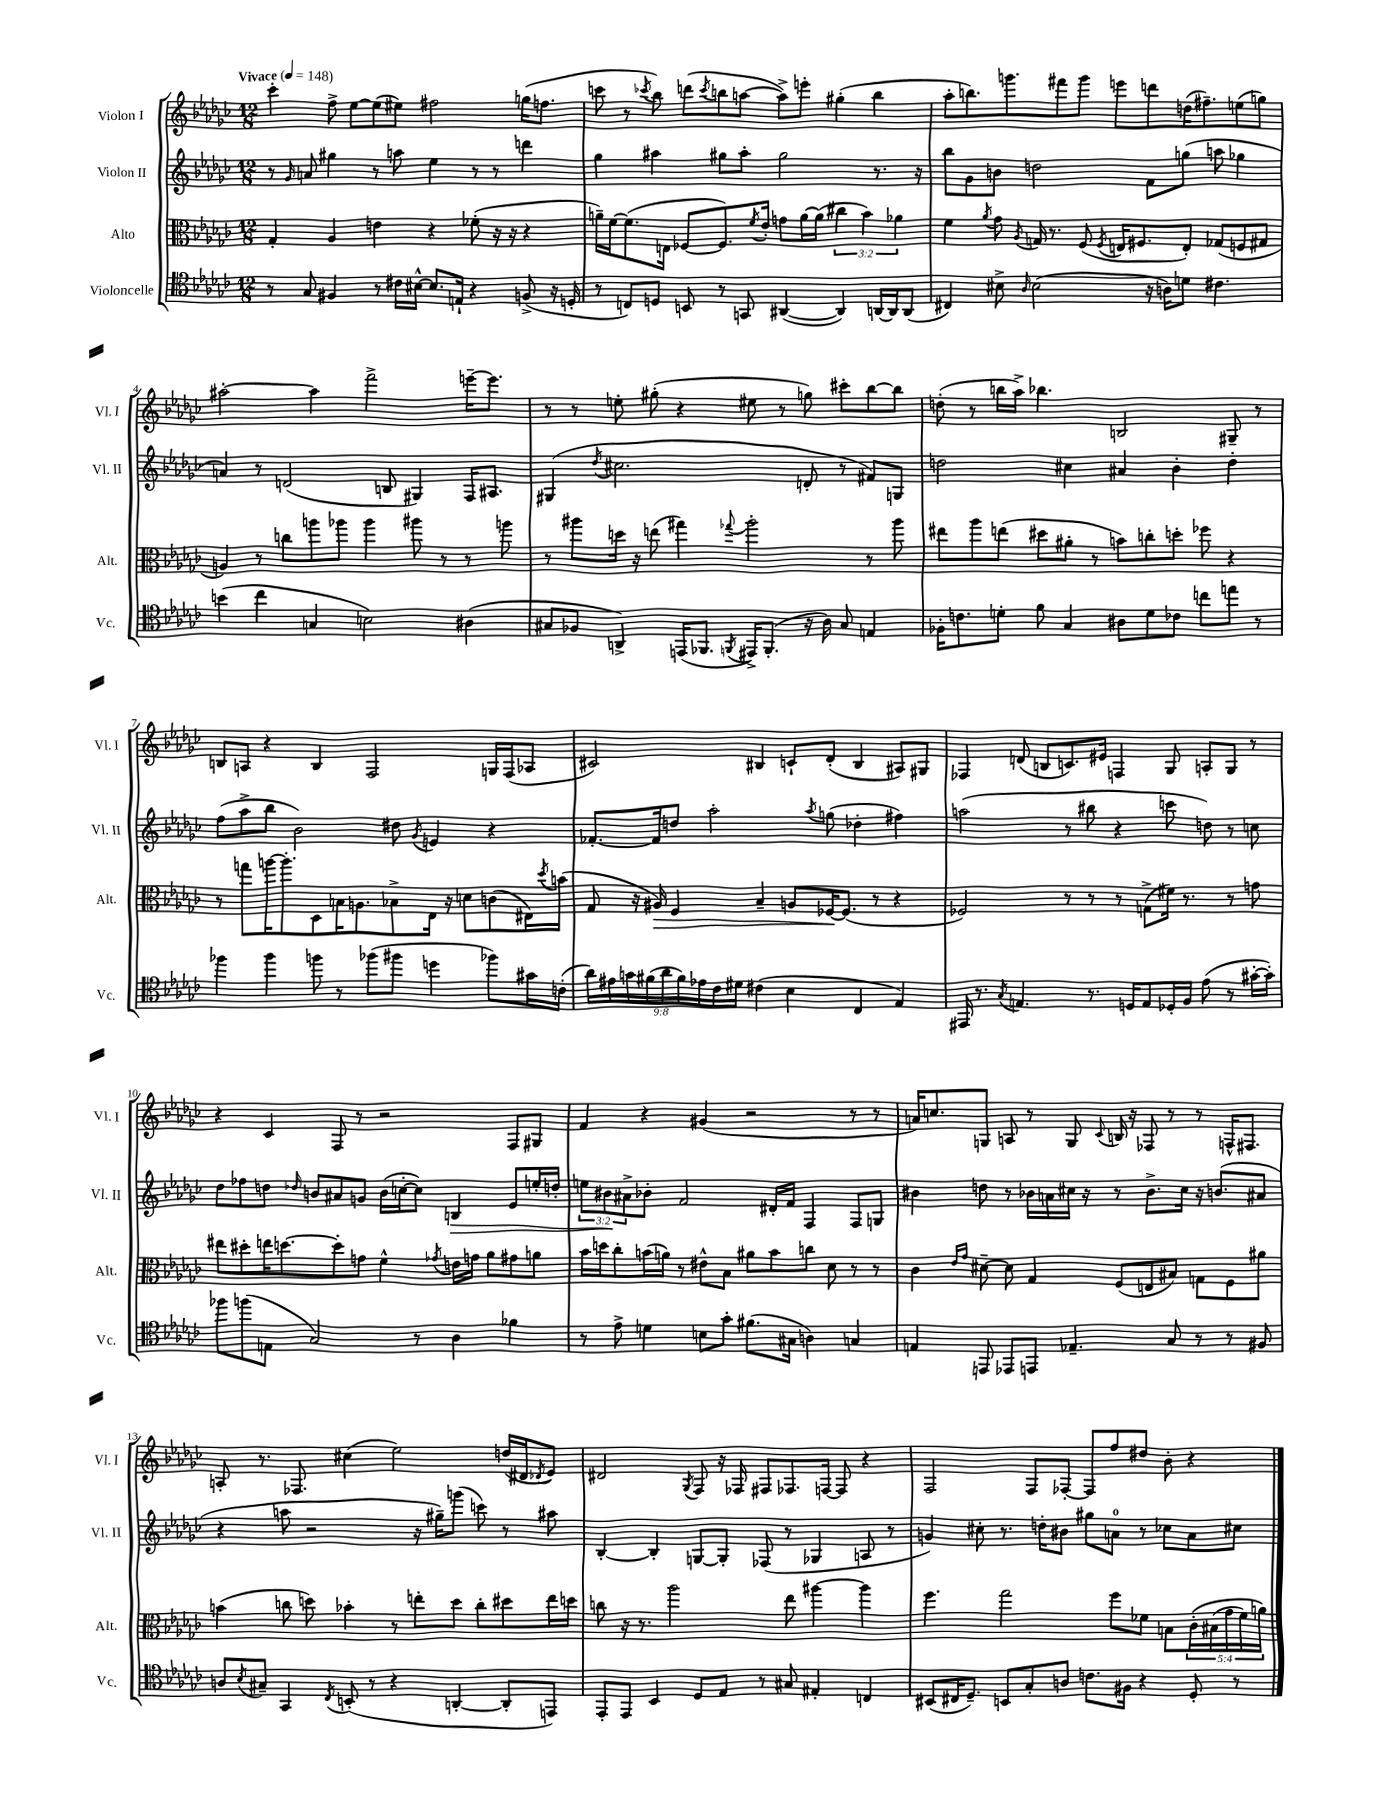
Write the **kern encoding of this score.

**kern	**kern	**dynam	**kern	**dynam	**kern
*part4	*part3	*part3	*part2	*part2	*part1
*staff4	*staff3	*staff3	*staff2	*staff2	*staff1
*I"Violoncelle	*I"Alto	*	*I"Violon II	*	*I"Violon I
*I'Vc.	*I'Alt.	*	*I'Vl. II	*	*I'Vl. I
*clefC4	*clefC3	*	*clefG2	*	*clefG2
*k[b-e-a-d-g-c-]	*k[b-e-a-d-g-c-]	*	*k[b-e-a-d-g-c-]	*	*k[b-e-a-d-g-c-]
*M12/8	*M12/8	*	*M12/8	*	*M12/8
*MM148	*MM148	*	*MM148	*	*MM148
=1	=1	=1	=1	=1	=1
!	!	!	!	!	!LO:TX:a:B:t=Vivace
8r	4G-'/	.	8r	.	4ccc-'\
.	.	.	16qqg-/	.	.
8G-/	.	.	8an/	.	.
4F#X/	4A-/	.	4gg#X\	.	8ff^\
.	.	.	.	.	[8ee-\L
8r	4en\	.	8r	.	(8ee-\]
16c#X\LL	.	.	8aan\	.	8ee#X\J)
[16B#X^^\JJ	.	.	.	.	.
8.B#/L]	4r	.	4ee-\	.	2ff#X\
16En`/Jk	.	.	.	.	.
4r	(8f-X'\	.	8r	.	.
.	16r	.	8r	.	.
.	16r	.	.	.	.
(8Fn^/	4r	.	4dddn\	.	(16ggn\KL
.	.	.	.	.	8.ffn\J
16r	.	.	.	.	.
16Dn'/	.	.	.	.	.
=2	=2	=2	=2	=2	=2
8r	16an~\LL)	.	4gg-\	.	8cccn\
.	[16f\J	.	.	.	.
8Cn/L)	(8.f\]	.	.	.	8r
.	.	.	.	.	8qccc-X/
8Dn/J	.	.	4aa#X\	.	8bb-\)
.	16En\Jk	.	.	.	.
8BBn/	[8F-X/L	.	.	.	(8dddn\L
.	.	.	.	.	8qccc-/
8r	8.F-/])	.	8gg#X\L	.	8bbn\
8GGn/	.	.	8aa#'\J	.	[8aan\J
.	8qf/	.	.	.	.
.	16e-'/Jk	.	.	.	.
([4AA#X/	8gn\L	.	2gg#\	.	8aa^\L])
.	[16a\L	.	.	.	8eeen'\J
.	(16a\JJ]	.	.	.	.
4AA#/])	6cc#X\	.	.	.	(4gg#X'\
.	6b-\)	.	.	.	.
[16AAn/LL	.	.	8.r	.	4bb\
16AA/J]	.	.	.	.	.
.	6a-X\	.	.	.	.
(8AA/J	.	.	.	.	.
.	.	.	16r	.	.
=3	=3	=3	=3	=3	=3
4C#X/)	4f\	.	8bb-\L	.	8aa-'\L
.	.	.	8g-\	.	8.bbn\)
.	8qa-/	.	.	.	.
8B#X^\	8g-\	.	8bn\J	.	.
.	.	.	.	.	8.gggn\
16qqA-/	8qA-/	.	.	.	.
(2B#\	16Gn/	.	2ddn\	.	.
.	8.r	.	.	.	.
.	.	.	.	.	8fff#X\
.	(8F/	.	.	.	8ggg\J
.	8qF/	.	.	.	.
.	16En/KL	.	.	.	8eeen\L
.	8.F#X/	.	.	.	.
16r	.	.	8f\L	.	8dddn\
16An\KL)	.	.	.	.	.
8dn\J	8E'/J)	.	(8ggn\J	.	(16ddn\K
.	.	.	.	.	8.ff#X~\)
4.c#X\	(8G-X/L	.	8aan\	.	.
.	8Fn/	.	4gg-X\	.	(8een\
.	8G#X/J	.	.	.	8ggn\J)
!!LO:LB:g=z
=4	=4	=4	=4	=4	=4
(4bn\	4An/)	.	4an/)	.	[2aa#X'\
4cc-\	8r	.	8r	.	.
.	8ccn\L	.	(2dn/	.	.
4Gn/	8aan\	.	.	.	4aa#\]
.	8aa-X\J	.	.	.	.
2Bn\)	4aa-\	.	.	.	2fff^\
.	.	.	8Bn/	.	.
.	8aa#X\	.	4G#X/)	.	.
.	8r	.	.	.	.
(4A#X\	8r	.	16F/KL	.	[16eeen~\KL
.	.	.	8.A#X/J	.	8.eee\J]
.	8aan\	.	.	.	.
=5	=5	=5	=5	=5	=5
8G#X/L	8r	.	(4G#X/	.	8r
8F-X/J	8aa#X\L	.	.	.	8r
.	.	.	8qdd-/	.	.
4AAn^/)	16ddn\Jk	.	2.cc#X\	.	8een'\
.	16r	.	.	.	.
.	(8een\	.	.	.	(8gg#X'\
(16EEn/KL	4gg#X\)	.	.	.	4r
8.FF-X/J	.	.	.	.	.
8qFFn/	8qqgg-X/	.	.	.	.
16EE#X^/KL)	2aa#'\	.	.	.	8ee#X\
(8.FF'/J	.	.	.	.	.
.	.	.	.	.	8r
16r	.	.	8dn'/	.	8ggn\)
16A-\)	.	.	.	.	.
8G#/	.	.	8r	.	8ccc#X'\L
4En/	8r	.	8f#X/L)	.	[8bb-\
.	8aa#\	.	8Gn/J	.	8bb-\J]
=6	=6	=6	=6	=6	=6
16F-X'\KL	8ee#X\L	.	2ddn\	.	(8ddn'\
8.cn\	.	.	.	.	.
.	8aa-\	.	.	.	8r
8dn'\J	(8een\J	.	.	.	16bbn\LL
.	.	.	.	.	16aa-^\JJ)
8f\	8dd#X\L	.	.	.	4.bb-X\
4G-/	8a#X'\J	.	4cc#X\	.	.
.	8r	.	.	.	.
8A#X\L	8bn\L)	.	4a#X/	.	2Bn/
8d\	8ccn'\	.	.	.	.
8c-X\J	8ddn'\J	.	4b-'\	.	.
8ccn\L	8ff-X\	.	.	.	.
8een\J	4r	.	4dd'\	.	8G#X~/
8r	.	.	.	.	8r
!!LO:LB:g=z
=7	=7	=7	=7	=7	=7
4ff-X\	8r	.	(8ff\L	.	8Bn/L
.	8ggn\L	.	8aa-^\	.	8An/J
4ff-\	[16aan\K	.	8bb-\J	.	4r
.	8.aa'\]	.	.	.	.
.	.	.	2b-\)	.	.
8ffn\	8D-\	.	.	.	4B/
8r	16Bn\K	.	.	.	.
.	8.An\	.	.	.	.
(8ff-X\L	.	.	.	.	2F/
8ff#X\J	8B-X^\	.	8dd#X\	.	.
.	.	.	8qg-/	.	.
4ddn\	16E-\Jk	.	4en/	.	.
.	16r	.	.	.	.
.	8dn\L	.	.	.	.
8ff-X\L)	(8cn\	.	4r	.	16Gn/LL
.	.	.	.	.	(16F/J
16g#X\L	16E#X\L)	.	.	.	8A-X/J
.	8qdd-/	.	.	.	.
(16cn'\JJ	(16bn\JJ	.	.	.	.
=8	=8	=8	=8	=8	=8
18a-\LL)	8G-/	.	[8.f-X'/L	.	2c#X/)
18e#X\	.	.	.	.	.
18gn\	.	.	.	.	.
.	16r	.	.	.	.
(18f#X\	.	.	.	.	.
!	!	!LO:HP:b	!	!	!
.	16A#X/)	>	16f-/k]	.	.
18a-\	.	.	.	.	.
.	4F/	.	8ddn/J	.	.
18f#\)	.	.	.	.	.
18e-X\	.	.	.	.	.
.	.	.	2aa-'\	.	.
18c-\	.	.	.	.	.
18d#X\JJ	.	.	.	.	.
(4c#X\	4B-~/	.	.	.	4B#X/
4B-\	8An/L	.	.	.	8cn`/L
.	.	.	8qaa-/	.	.
.	[16F-X/K	.	(8ggn\	.	(8d-'/J
.	(8.F-/J]	]	.	.	.
4C-/	.	.	4dd-X'\	.	4B#/
.	8r	.	.	.	.
4E-/)	4r	.	4ff#X\)	.	8A#X/L)
.	.	.	.	.	8G#X/J
=9	=9	=9	=9	=9	=9
16EE#X/	2F-X/)	.	(2aan\	.	4F-X/
8.r	.	.	.	.	.
8qG-/	.	.	.	.	.
4.En/	.	.	.	.	(8dn/
.	.	.	.	.	8Bn/L
.	8r	.	8r	.	8.cn/)
8.r	8r	.	8bb#X\	.	.
.	.	.	.	.	16e#X/Jk
.	8r	.	4r	.	4Fn/
16Dn/KL	.	.	.	.	.
8E/	(8Gn^\L	.	.	.	.
16D-X'/L	16f#X\Jk)	.	8cccn\	.	8G-/
16F/JJ	8.r	.	.	.	.
(8e-\	.	.	8ddn\)	.	8An'/L
8r	8r	.	8r	.	8G-/J
[16g#X'\LL	8gn\	.	8ccn\	.	8r
16g#'\JJ])	.	.	.	.	.
!!LO:LB:g=z
=10	=10	=10	=10	=10	=10
8ff-X\L	8ee#X\L	.	8dd-\L	.	4r
(8ffn\	8dd#X'\	.	8ff-X\	.	.
8En\J	16een\K	.	8ddn\J	.	4c-/
.	[8.ddn\	.	.	.	.
.	.	.	16qqdd-X/	.	.
2G-/)	.	.	8bn/L	.	.
.	8dd'\]	.	8a#X/	.	8F/
.	8gn\J	.	8gn/J	.	8r
.	4f^^\	.	(16b\LL	.	2r
.	.	.	[16ccn'\J	.	.
8r	.	.	8cc\J])	.	.
.	8qg-X/	.	.	.	.
!	!	!	!	!LO:HP:b	!
4A-\	16en\LL	.	4Bn/	>	.
.	16gn\JJ	.	.	.	.
.	8a-\L	.	.	.	.
4f-X\	8g#X\	.	8e-/L	.	8F/L
.	8an\J	.	16een'/L	.	8G#X/J
.	.	.	16ddn'/JJ	.	.
=11	=11	=11	=11	=11	=11
8r	16b-\LL	.	12een\L	.	4f/
.	16ddn\J	.	.	.	.
.	.	.	12b#X\	.	.
8e-^\	8cc-'\	.	.	.	.
.	.	.	12a#X^\	]	.
4dn\	(16bn\L	.	8b-X'\J	.	4r
.	16an\JJ)	.	.	.	.
.	8r	.	2f/	.	.
8Bn\L	8e#X^^\L	.	.	.	(4g#X/
8g-'\J	8B-\J	.	.	.	.
(8.f#X\L	8a#X\L	.	.	.	2r
.	8b\	.	16d#X'/LL	.	.
16G#X\Jk	.	.	16f/JJ	.	.
4An\)	8ccn\J	.	4F/	.	.
.	8d-\	.	.	.	.
4Gn/	8r	.	8F/L	.	8r
.	8r	.	8Gn/J	.	8r
=12	=12	=12	=12	=12	=12
4En/	4c-\	.	4b#X\	.	16an/KL)
.	.	.	.	.	8.ccn/
.	16qqe-/LL	.	.	.	.
.	16qqg-/JJ	.	.	.	.
8EEn/	[8d#X~\	.	8ddn\	.	8Gn/J
8EE-X/L	8d#\]	.	8r	.	8An/
8EEn/J	4G-/	.	16b-X\LL	.	8r
.	.	.	16an\	.	.
4.E-X~/	.	.	16cc#X\JJ	.	8G/
.	.	.	16r	.	.
.	.	.	.	.	8qqc-/
.	(8F/L	.	8r	.	16Bn/
.	.	.	.	.	16r
.	8En/	.	8.b-^\L	.	8F-X/
8G-/	8B#X/J)	.	.	.	8r
.	.	.	16cc#\Jk	.	.
8r	8Gn\L	.	16r	.	8r
.	.	.	(8.bn/L	.	.
8r	8F\	.	.	.	16Fn^^/KL
.	.	.	.	.	8.F#X/J
8F#X/	8a#X\J	.	8a#X/J	.	.
!!LO:LB:g=z
=13	=13	=13	=13	=13	=13
8An/L	(4bn\	.	4r	.	8An'/
8qB-/	.	.	.	.	.
8G#X~/J	.	.	.	.	8.r
4GG-/	8ccn\	.	8aan\	.	.
.	.	.	.	.	8.F-X/
.	8ddn\)	.	2r	.	.
8qC-/	.	.	.	.	.
(8BBn'/	4b-X'\	.	.	.	(4cc#X\
8r	.	.	.	.	.
4r	8r	.	.	.	2ee-\)
.	8een'\L	.	16r	.	.
.	.	.	16gg#X~\KL)	.	.
[4AAn'/	8dd\J	.	(8gggn\J	.	.
.	8cc'\L	.	8cccn\)	.	.
8AA'/L]	8dd#X\	.	8r	.	(16ddn/LL
.	.	.	.	.	16d#X/J
.	.	.	.	.	8qd-X/
8EEn/J)	16ee\L	.	8aa#X\	.	8e-/J)
.	16ddn\JJ	.	.	.	.
=14	=14	=14	=14	=14	=14
8EE-'/L	8ccn\	.	[4B-'/	.	2d#X/
8EE-/J	16r	.	.	.	.
.	8.r	.	.	.	.
4BB-/	.	.	4B-'/]	.	.
.	2aa-\	.	.	.	.
.	.	.	.	.	8qG-/
8D-/L	.	.	[8Gn/L	.	8F/
8E-/J	.	.	8G'/J]	.	16r
.	.	.	.	.	16F-X/
8r	.	.	(8F-X/	.	8F#X/L
8G#X/	8ee-\	.	8r	.	8.F-X/
4E#X'/	[4aa#X\	.	4G-X/	.	.
.	.	.	.	.	[16Fn/Jk
.	.	.	.	.	8F/]
4Cn/	4aa#\]	.	8An/	.	4r
.	.	.	8r	.	.
=15	=15	=15	=15	=15	=15
(8BB#X/L	4.ff\	.	4gn/)	.	2F/
16C#X/K	.	.	.	.	.
8.D-~/J)	.	.	.	.	.
.	.	.	8cc#X'\	.	.
8BBn/L	2gg-\	.	8.r	.	.
8G-'/	.	.	.	.	8F/L
.	.	.	16ddn'\KL	.	.
8An/J	.	.	8b#X\J	.	[8F-X'/J
8.cn\L	.	.	8gg#X\L	.	8F-/L]
.	8ff\L	.	8an\J	.	8ff/
16F#X\Jk	.	.	.	.	.
4r	8f-X\J	.	8r	.	8dd#X/J
.	8Bn\L	.	8cc-X\L	.	8b-'\
8D-'/	(20c-'\L	.	8a\	.	4r
.	(20B#X\	.	.	.	.
.	20g-\	.	.	.	.
8r	.	.	8cc#X\J	.	.
.	20f-\)	.	.	.	.
.	20an\JJ)	.	.	.	.
==	==	==	==	==	==
*-	*-	*-	*-	*-	*-
